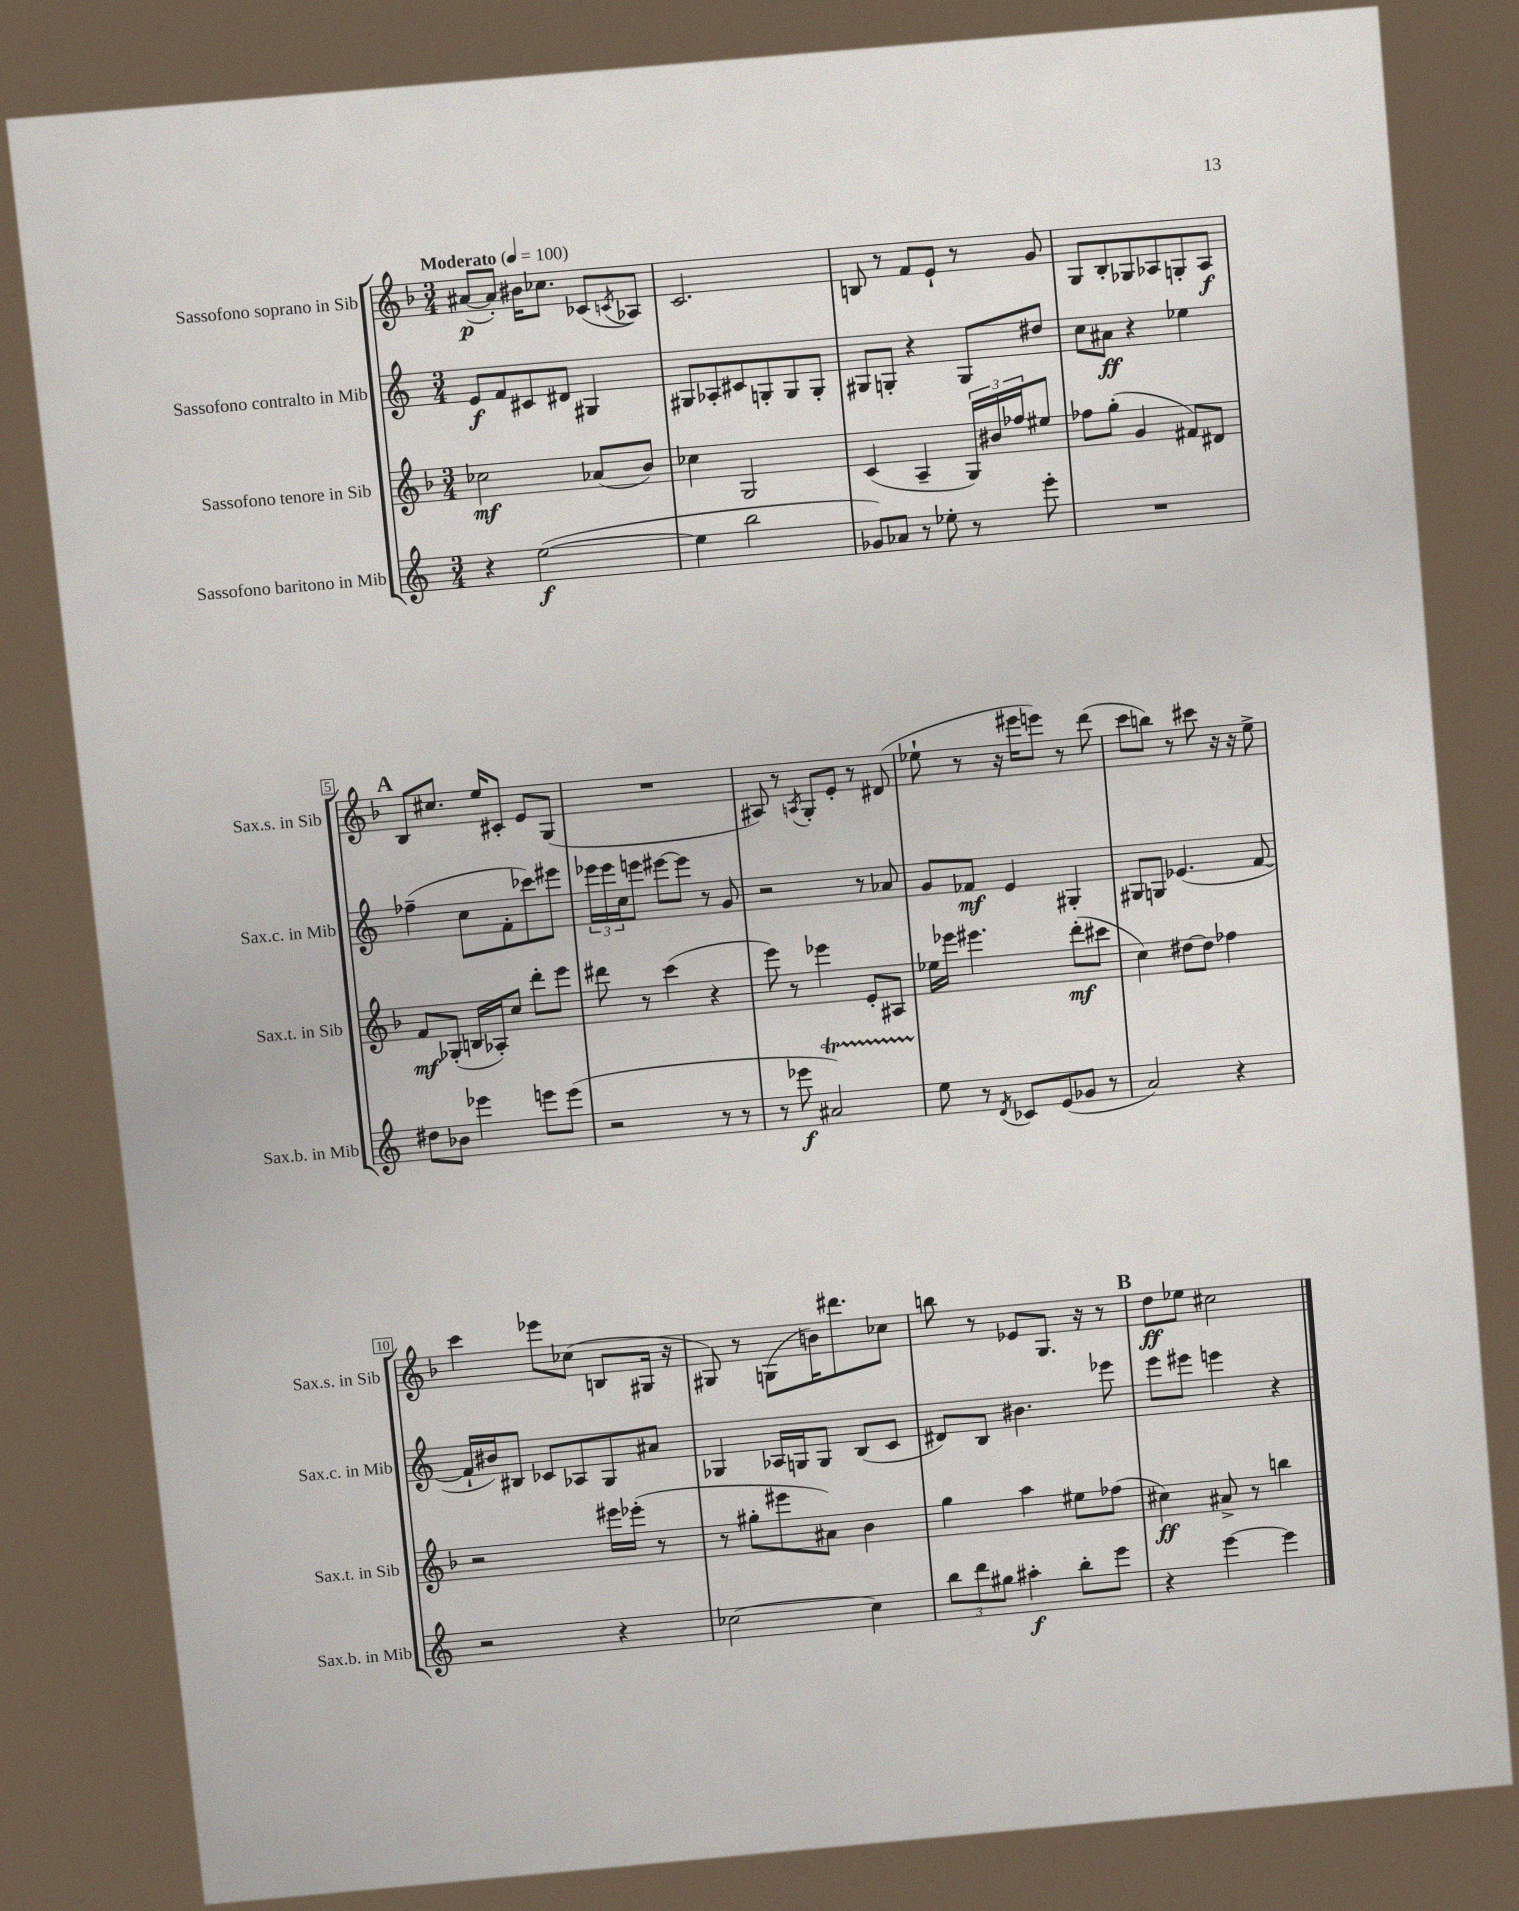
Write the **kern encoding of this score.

**kern	**dynam	**kern	**dynam	**kern	**dynam	**kern	**dynam
*part4	*part4	*part3	*part3	*part2	*part2	*part1	*part1
*staff4	*staff4	*staff3	*staff3	*staff2	*staff2	*staff1	*staff1
*I"Sassofono baritono in Mib	*	*I"Sassofono tenore in Sib	*	*I"Sassofono contralto in Mib	*	*I"Sassofono soprano in Sib	*
*I'Sax.b. in Mib	*	*I'Sax.t. in Sib	*	*I'Sax.c. in Mib	*	*I'Sax.s. in Sib	*
*clefG2	*	*clefG2	*	*clefG2	*	*clefG2	*
*k[]	*	*k[b-]	*	*k[]	*	*k[b-]	*
*M3/4	*	*M3/4	*	*M3/4	*	*M3/4	*
*MM100	*	*MM100	*	*MM100	*	*MM100	*
=1	=1	=1	=1	=1	=1	=1	=1
!	!	!	!	!	!	!LO:TX:a:B:t=Moderato	!
4r	.	2cc-X\	mf	8e/L	f	([8a#X/L	p
.	.	.	.	8f/	.	8a#'/J])	.
([2ee\	f	.	.	8c#X/	.	16b#X\KL	.
.	.	.	.	.	.	8.cc-X\J	.
.	.	.	.	8d#X/J	.	.	.
.	.	(8a-X/L	.	4G#X/	.	(8c-X/L	.
.	.	.	.	.	.	8qcn/	.
.	.	8b-/J)	.	.	.	8A-X/J)	.
=2	=2	=2	=2	=2	=2	=2	=2
4ee\]	.	4cc-X\	.	8G#X/L	.	2.c/	.
.	.	.	.	8A-X'/	.	.	.
2bb\	.	2G/	.	8c#X/	.	.	.
.	.	.	.	8Gn'/	.	.	.
.	.	.	.	8G/	.	.	.
.	.	.	.	8G'/J	.	.	.
=3	=3	=3	=3	=3	=3	=3	=3
8g-X/L)	.	(4c/	.	8G#X/L	.	8Bn/	.
8a-X/J	.	.	.	8Gn'/J	.	8r	.
8r	.	4A~/	.	4r	.	8f/L	.
8ee-X'\	.	.	.	.	.	8e`/J	.
8r	.	24G/LL)	.	8G/L	.	8r	.
.	.	24b#X/	.	.	.	.	.
.	.	24ff-X/J	.	.	.	.	.
8eee'\	.	8ee#X/J	.	8dd#X/J	.	8g/	.
=4	=4	=4	=4	=4	=4	=4	=4
2.r	.	8ff-X\L	.	8cc\L	.	8G/L	.
.	.	(8gg'\J	.	8a#X\J	ff	8B-'/	.
.	.	4g/	.	4r	.	8G-X/	.
.	.	.	.	.	.	8A-X/	.
.	.	8f#X/L)	.	4ee-X\	.	8Gn'/	.
.	.	8d#X/J	.	.	.	8A-/J	f
!!LO:LB:g=z
!!LO:REH:place=s1:t=A
=5	=5	=5	=5	=5	=5	=5	=5
8dd#X\L	.	8f/L	mf	(4ff-X~\	.	8B-/L	.
8b-X\J	.	(8G-X'/J	.	.	.	8.cc#X/J	.
4eee-X\	.	16Bn/LL	.	8cc\L	.	.	.
.	.	16A-X'/J)	.	.	.	16ee/KL	.
.	.	8cc/J	.	8f'\	.	8c#X'/J	.
8eeen\L	.	8ddd'\L	.	8ccc-X\)	.	8e/L	.
(8eee\J	.	8eee\J	.	8eee#X\J	.	(8G/J	.
=6	=6	=6	=6	=6	=6	=6	=6
2r	.	8ddd#X\	.	24eee-X\LL	.	2.r	.
.	.	.	.	24eee-\	.	.	.
.	.	.	.	24cc\J	.	.	.
.	.	8r	.	8eeen\J	.	.	.
.	.	(4ccc\	.	[8eee#X\L	.	.	.
.	.	.	.	8eee#\J]	.	.	.
8r	.	4r	.	8r	.	.	.
8r	.	.	.	8g/	.	.	.
=7	=7	=7	=7	=7	=7	=7	=7
8r	.	8eee\)	.	2r	.	8A#X/)	.
8eee-X\	f	8r	.	.	.	8r	.
.	.	.	.	.	.	8qAn/	.
2a#Xt/)	.	4eee-X\	.	.	.	8G'/L	.
.	.	.	.	.	.	8e'/J	.
.	.	8e'/L	.	8r	.	8r	.
.	.	8A#X/J	.	8a-X/	.	(8d#X/	.
=8	=8	=8	=8	=8	=8	=8	=8
8ee\	.	16ee-X\LL	.	8g/L	.	8ee-X`\	.
.	.	16eee-X\JJ	.	.	.	.	.
8r	.	4.eee#X\	.	8f-X/J	mf	8r	.
8qd/	.	.	.	.	.	.	.
8c-X/L	.	.	.	4e/	.	16r	.
.	.	.	.	.	.	16eee#X\KL	.
(8e/	.	.	.	.	.	8eeen\J)	.
8g-X/J	.	(8ddd'\L	mf	4G#X'/	.	8r	.
8r	.	8ccc#X\J	.	.	.	(8ddd\	.
=9	=9	=9	=9	=9	=9	=9	=9
2a/)	.	4cc\)	.	8G#X/L	.	8ccc\L	.
.	.	.	.	8Gn/J	.	8bbn\J)	.
.	.	[8dd#X\L	.	(4.e-X/	.	8r	.
.	.	8dd#\J]	.	.	.	8ccc#X\	.
4r	.	4ff-X\	.	.	.	16r	.
.	.	.	.	.	.	16r	.
.	.	.	.	[8f/	.	8ee^\	.
!!LO:LB:g=z
=10	=10	=10	=10	=10	=10	=10	=10
2r	.	2r	.	16f`/LL]	.	4ccc\	.
.	.	.	.	16b#X/J)	.	.	.
.	.	.	.	8B#X/J	.	.	.
.	.	.	.	8c-X/L	.	8eee-X\L	.
.	.	.	.	8A-X/	.	(8cc-X\J	.
4r	.	16eee#X\LL	.	8G/	.	8Bn/L	.
.	.	(16eee-X'\JJ	.	.	.	.	.
.	.	8r	.	8a#X/J	.	16G#X/Jk	.
.	.	.	.	.	.	16r	.
=11	=11	=11	=11	=11	=11	=11	=11
[2cc-X\	.	8r	.	4G-X/	.	8G#X/)	.
.	.	8gg#X'\L	.	.	.	8r	.
.	.	8eee#X\	.	16A-X/LL	.	(8Gn\L	.
.	.	.	.	16Gn/J	.	.	.
.	.	8a#X\J)	.	8G/J	.	16bn\K)	.
.	.	.	.	.	.	8.ddd#X\	.
4cc-\]	.	4b-\	.	(8B/L	.	.	.
.	.	.	.	8c/J	.	8cc-X\J	.
=12	=12	=12	=12	=12	=12	=12	=12
12bb\L	.	4gg\	.	8d#X/L)	.	8bbn\	.
12ddd\	.	.	.	.	.	.	.
.	.	.	.	8B/J	.	8r	.
12gg#X\J	.	.	.	.	.	.	.
4aa#X'\	f	4aa\	.	4.b#X\	.	8e-X/L	.
.	.	.	.	.	.	8.G/J	.
8bb'\L	.	8ee#X\L	.	.	.	.	.
.	.	.	.	.	.	16r	.
8eee\J	.	(8ff-X\J	.	8eee-X\	.	8r	.
!!LO:REH:place=s1:t=B
=13	=13	=13	=13	=13	=13	=13	=13
4r	.	4cc#X\)	ff	8eee\L	.	8dd\L	ff
.	.	.	.	8eee#X\J	.	8ee-X\J	.
[4eee\	.	8a#X^/	.	4eeen\	.	2cc#X\	.
.	.	8r	.	.	.	.	.
4eee\]	.	4bbn\	.	4r	.	.	.
==	==	==	==	==	==	==	==
*-	*-	*-	*-	*-	*-	*-	*-
